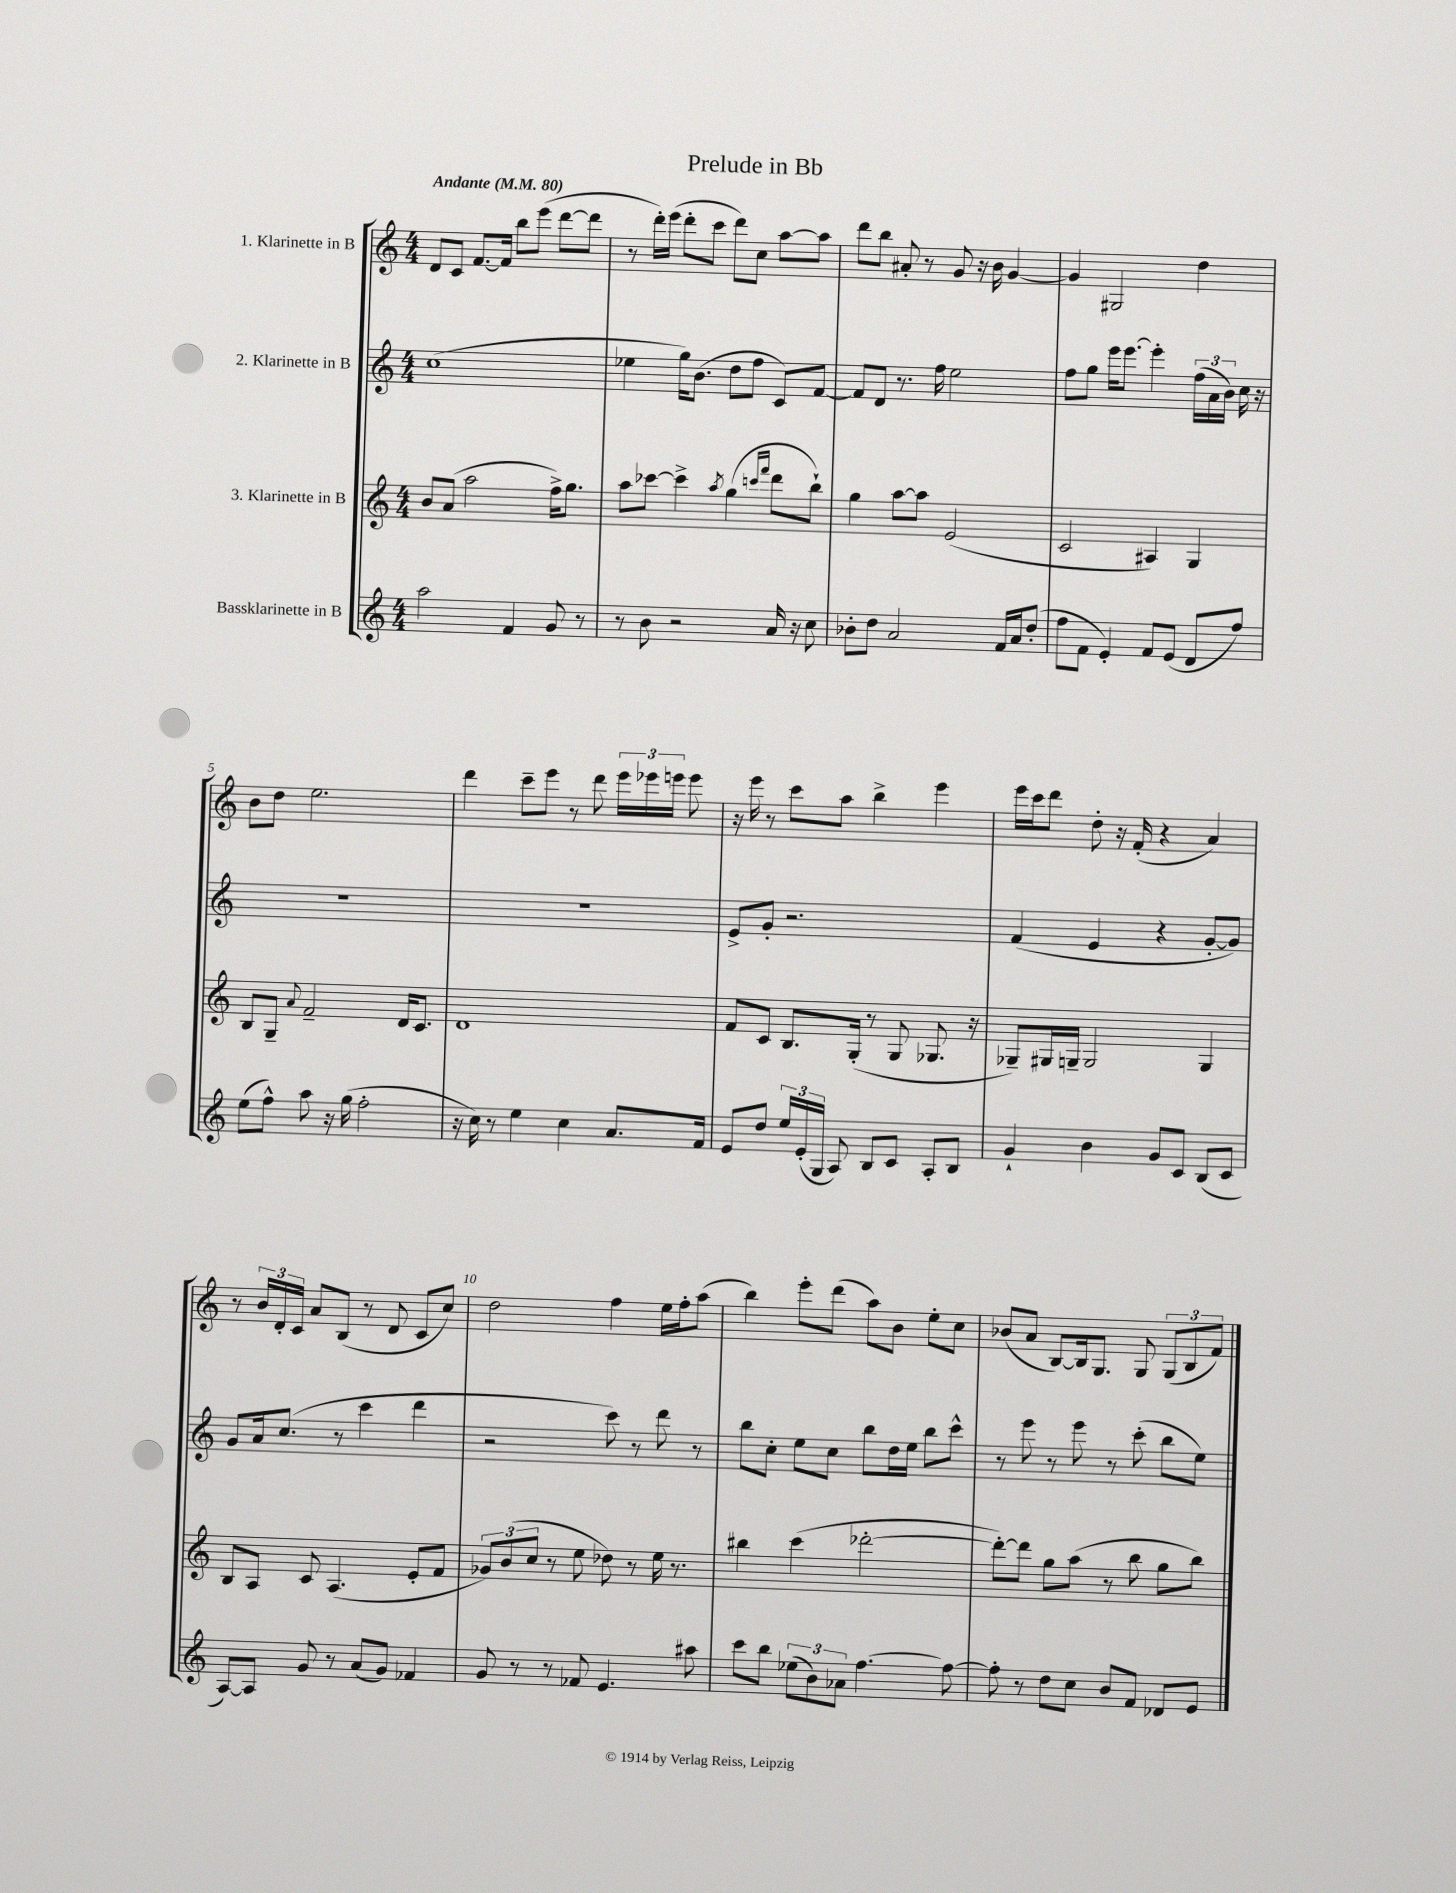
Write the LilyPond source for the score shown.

\header { title = "Prelude in Bb" }
<<
\new StaffGroup <<
\new Staff = "s0" \with { instrumentName = "1. Klarinette in B" } {
    \clef treble \key c \major \numericTimeSignature \time 4/4 \tempo "Andante" 4 = 80
    \autoBeamOff d'8[ c'8] f'8.[~ f'16] b''8[ e'''8]( d'''8[~ d'''8] |
    r8 d'''16[-.) e'''16]( d'''8[-. c'''8] d'''8[) c''8] a''8[~ a''8] |
    d'''8[ b''8] ais'8-. r8 g'8 r16 b'16 g'4~ |
    g'4 gis2 d''4 |
    b'8[ d''8] e''2. |
    d'''4 c'''8[-- e'''8] r8 d'''8 \tuplet 3/2 { e'''16[ ees'''16 e'''16] } e'''8 |
    r16 e'''16 r8 c'''8[ a''8] b''4-> e'''4 |
    e'''16[ c'''16 d'''8] d''8-. r16 f'16-.( r4 a'4) |
    r8 \tuplet 3/2 { b'16[ d'16-. c'16] } a'8[ b8]( r8 d'8 c'8[ c''8]) |
    d''2 f''4 e''16[ f''16-. a''8]( |
    b''4) e'''8[-. d'''8]( a''8[) b'8] e''8[-. c''8] |
    bes'8[( a'8] b8[~) b16 g8.] g8 \tuplet 3/2 { g8[( b8 f'8]) } \bar "|." |
}
\new Staff = "s1" \with { instrumentName = "2. Klarinette in B" } {
    \clef treble \key c \major \numericTimeSignature \time 4/4
    \autoBeamOff c''1( |
    ees''4 g''16[) b'8.]( d''8[ f''8] c'8[) f'8]~ |
    f'8[ d'8] r8. f''16 e''2 |
    f''8[ g''8] e'''16[ e'''8.]~ e'''4-. \tuplet 3/2 { f''16[( a'16 b'16]) } c''16 r16 |
    R1 |
    R1 |
    e'8[-> g'8]-. r2. |
    f'4( e'4 r4 g'8[~-. g'8]) |
    g'8[ a'16 c''8.]( r8 c'''4 d'''4 |
    r2 c'''8) r8 d'''8 r8 |
    b''8[ c''8]-. e''8[ c''8] b''8[ d''16 e''16] b''8[ c'''8]-^ |
    r8 e'''8 r8 e'''8 r8 c'''8-.( b''8[ e''8]) \bar "|." |
}
\new Staff = "s2" \with { instrumentName = "3. Klarinette in B" } {
    \clef treble \key c \major \numericTimeSignature \time 4/4
    \autoBeamOff b'8[ a'8]( a''2 f''16[->) g''8.] |
    a''8[ ces'''8]~ ces'''4-> \acciaccatura { a''8 } g''4( \grace { c'''16[ f'''16] } d'''8[ b''8]-!) |
    g''4 a''8[~ a''8] e'2( |
    c'2 ais4) g4 |
    b8[ g8]-- \appoggiatura { a'8 } f'2-- d'16[ c'8.] |
    d'1 |
    f'8[ c'8] b8.[ g16]-.( r8 g8 ges8. r16 |
    ges8[--) gis16 g16]-- g2 g4 |
    b8[ a8] c'8 a4.( e'8[-. f'8] |
    \tuplet 3/2 { ges'8[) b'8( c''8] } r8 e''8 des''8) r8 e''16 r8. |
    bis''4 c'''4( des'''2~-. |
    des'''8[~-.) des'''8] g''8[ a''8]( r8 b''8 g''8[ b''8]) \bar "|." |
}
\new Staff = "s3" \with { instrumentName = "Bassklarinette in B" } {
    \clef treble \key c \major \numericTimeSignature \time 4/4
    \autoBeamOff a''2 f'4 g'8 r8 |
    r8 b'8 r2 a'16 r16 c''8 |
    bes'8[-. d''8] a'2 f'16[ a'16 d''8]-.( |
    f''8[ f'8] e'4-.) f'8[ e'8]( d'8[ f''8]) |
    e''8[( f''8]-^) a''8 r16 g''16( f''2-. |
    r16 c''16) r8 e''4 c''4 a'8.[ f'16] |
    e'8[ d''8] \tuplet 3/2 { e''16[ e'16-.( g16] } a8) b8[ c'8] a8[-. b8] |
    g'4-! b'4 g'8[ c'8] b8[( c'8] |
    a8[~) a8] g'8 r8 a'8[( g'8]) fes'4 |
    g'8 r8 r8 fes'8 e'4. ais''8 |
    c'''8[ b''8] \tuplet 3/2 { ees''8[( b'8) aes'8] } f''4.~ f''8~ |
    f''8-. r8 d''8[ c''8] b'8[ f'8] des'8[ e'8] \bar "|." |
}
>>
>>
\layout { \context { \Score \override BarNumber.break-visibility = ##(#f #t #t) barNumberVisibility = #(every-nth-bar-number-visible 5) } }
